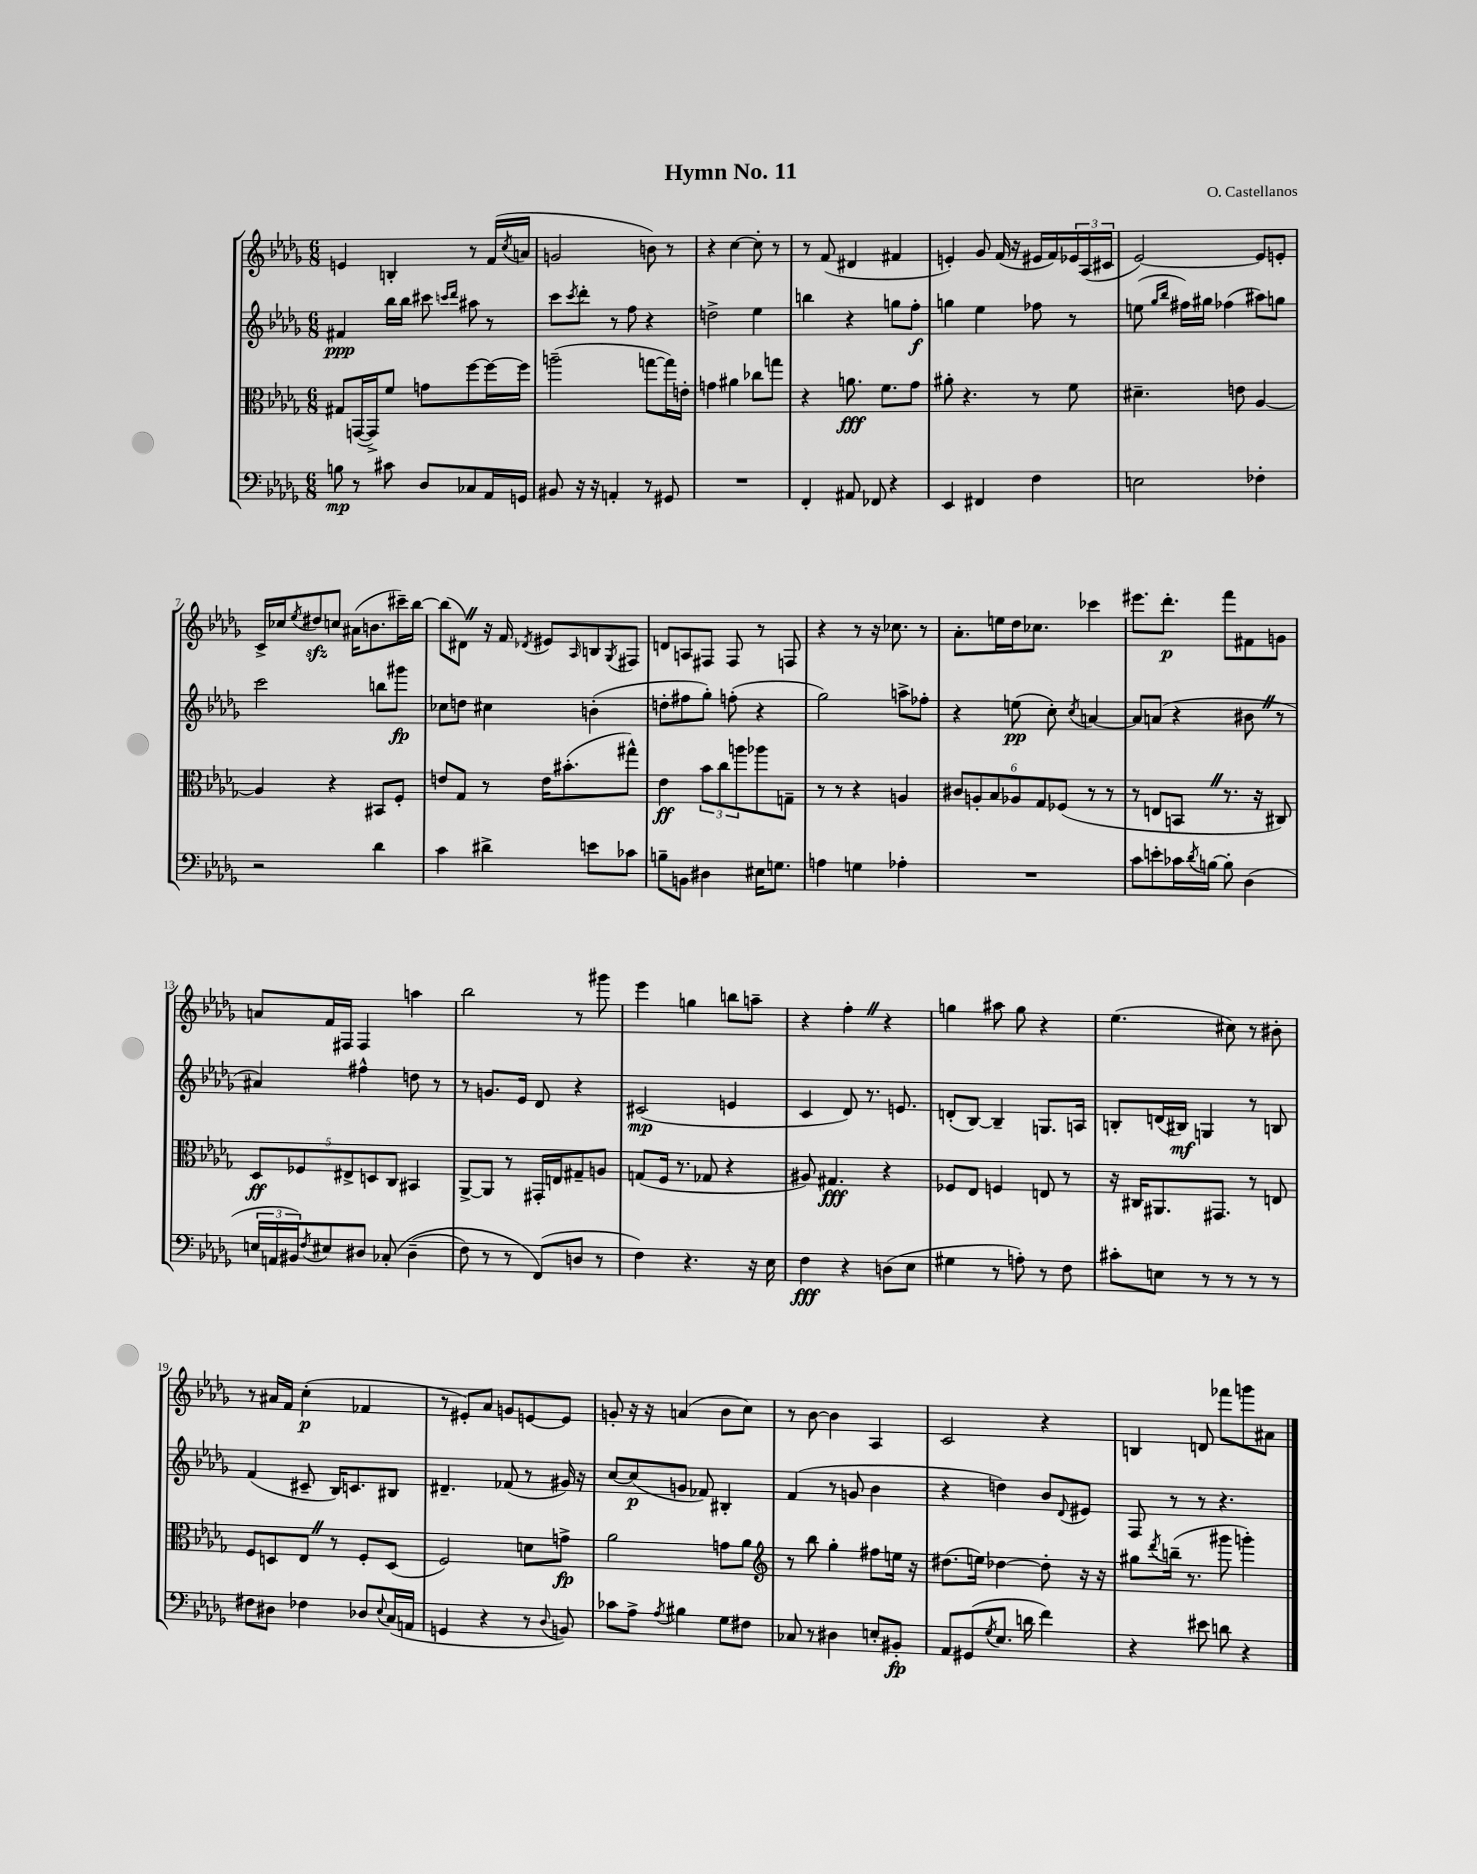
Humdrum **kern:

**kern	**kern	**kern	**kern
*staff4	*staff3	*staff2	*staff1
*clefF4	*clefC3	*clefG2	*clefG2
*k[b-e-a-d-g-]	*k[b-e-a-d-g-]	*k[b-e-a-d-g-]	*k[b-e-a-d-g-]
*M6/8	*M6/8	*M6/8	*M6/8
8B\	8G#/L	4f#/	4e/
8r	([16GG/L	.	.
.	16GG^/]J)	.	.
8c#\	8f/J	16bb-\LL	4B'/
.	.	16bb-\JJ	.
8D-/L	8g\L	8ccc#\	.
.	.	16qqccc/LL	.
.	.	16qqddd-/JJ	.
8C-/	[8ff\	8aa#\	8r
16AA-/L	16ff\_L	8r	(16f/LL
.	.	.	8qcc/
16GG/JJ	16ff\]JJ	.	16a/JJ
=	=	=	=
8BB#/	(2aa~\	8ccc\L	2g/
.	.	8qccc/	.
16r	.	8ddd-'\J	.
16r	.	.	.
4AA'/	.	8r	.
.	.	8ff\	.
8r	[8gg\L	4r	8b\)
8GG#/	16gg\]L)	.	8r
.	16e'\JJ	.	.
=	=	=	=
2.r	4g\	2dd^\	4r
.	4a#\	.	[4cc\
.	8cc-\L	4ee-\	8cc'\]
.	8gg\J	.	8r
=	=	=	=
4FF'/	4r	4bb\	8r
.	.	.	(8f/
8AA#/	8.a\	4r	4d#/
8FF-/	.	.	.
.	8.f\L	.	.
4r	.	8gg\L	4f#/
.	8g-\J	8ff'\J	.
=	=	=	=
4EE-/	8a#'\	4gg\	4e'/)
.	4.r	.	.
4FF#/	.	4ee-\	8g-/
.	.	.	(16f/
.	.	.	16r
4F\	8r	8ff-\	16e#/LL
.	.	.	16f/)
.	8f\	8r	24e-/
.	.	.	(24A-/
.	.	.	24c#/JJ
=	=	=	=
2E\	4.d#~\	(8ee\	[2e-/)
.	.	16qqgg-/LL	.
.	.	16qqbb-/JJ	.
.	.	16ff#\LL)	.
.	.	16gg#\JJ	.
.	.	(4ff-\	.
.	8e\	.	.
4F-'\	[4A-/	8aa#\L)	8e-/]L
.	.	8gg\J	8e'/J
=	=	=	=
2r	4A-/]	2ccc\	16c^/LL
.	.	.	16cc-/J
.	.	.	8qee-/
.	.	.	8dd#/
.	4r	.	8cc/J
.	.	.	(16a#\LK
.	.	.	8.b\
4d-\	8BB#/L	8bb\L	.
.	8F'/J	8ggg#\J	16ccc#~\L)
.	.	.	[16bb-\JJ
=	=	=	=
4c\	8e/L	8cc-\L	(8bb-\]L
.	8G-/J	8dd\J	8d#\J)
4d#^\	8r	4cc#\	16r
.	.	.	16f/
.	.	.	8qd-/
.	16e\LK	.	8e#/L
.	(8.b#'\	.	.
.	.	.	16qqA-/
8e\L	.	(4b'\	8B/
.	.	.	8qG-/
8c-\J	8gg#^^\J)	.	8F#/J
=	=	=	=
8B~\L	4e-\	8dd'\L	8d/L
8BB\J	.	8ff#\	8A/
4D#\	12b-\L	8gg-'\J)	8F#/J
.	12cc\	.	.
.	.	(8ff'\	8F#/
.	12aa\	.	.
16E#\LK	8aa-\	4r	8r
8.G\J	.	.	.
.	8G~\J	.	8F/
=	=	=	=
4A\	8r	2gg-\)	4r
.	8r	.	.
4G\	4r	.	8r
.	.	.	16r
.	.	.	8.cc-\
4A-'\	4A/	8aa^\L	.
.	.	8ff-'\J	8r
=	=	=	=
2.r	12c#/L	4r	8.a-'\L
.	12A'/	.	.
.	12B-/	.	.
.	.	.	16ee\L
.	12A-/	(8ee\	16dd-\J
.	.	.	8.cc-\J
.	12G-/	.	.
.	.	8cc'\)	.
.	(12F-/J	.	.
.	.	8qcc/	.
.	8r	[4a/	4ccc-\
.	8r	.	.
=	=	=	=
8c\L	8r	8a/]L	8.eee#\L
8e'\	8E/L	(8a/J	.
.	.	.	8.ddd-'\J
16c-\L	8BB/J	4r	.
8qd-/	.	.	.
[16B\JJ	.	.	.
8B'\]	8.r	.	8fff\L
(4D-\	.	8b#\	8f#\
.	16r	.	.
.	8C#/)	8r	8g\J
=	=	=	=
24E/LL	10D-/L	4a#/)	8a/L
24AA/	.	.	.
24BB#/J)	.	.	.
.	10F-/	.	.
8qF/	.	.	.
8E#/	.	.	16f/L
.	.	.	16F#/JJ
.	10E#^/	.	.
8D#/J	.	4ff#^^\	4F#/
.	10D/	.	.
&(8C-'/	.	.	.
.	10C/J	.	.
(4D#~\	4BB#/	8dd\	4aa\
.	.	8r	.
=	=	=	=
8F\)	[8AA-^/L	8r	2bb-\
8r	8AA-/]J	8.g/L	.
8r	8r	.	.
.	.	16e-/Jk	.
(8FF/L&)	16GG#'/LL	8d-/	.
.	16E/J	.	.
8D/J	8G#~/	4r	8r
8r	8A/J	.	8ggg#\
=	=	=	=
4F\)	(8G/L	(2c#/	4eee-\
.	16F/Jk	.	.
.	8.r	.	.
4.r	.	.	4gg\
.	8G-/	.	.
.	4r	4e/	8bb\L
16r	.	.	8aa~\J
16E-\	.	.	.
=	=	=	=
4F\	8A#/)	4c/	4r
.	4.G#/	.	.
4r	.	8d-/)	4ff'\
.	.	8.r	.
(8D\L	4r	.	4r
.	.	8.e/	.
8E-\J	.	.	.
=	=	=	=
4G#\	8F-/L	(8d'/L	4gg\
.	8E-/J	[8B-/J)	.
8r	4F/	4B-~/]	8aa#\
8A'\)	.	.	8gg\
8r	8E/	8.G/L	4r
8F\	8r	.	.
.	.	16A/Jk	.
=	=	=	=
8c#'\L	16r	8B'/L	(4.ee-\
.	16C#/LK	.	.
8E\J	8.AA#/	(16d/L	.
.	.	16B#/JJ)	.
8r	.	4G/	.
.	8.GG#/J	.	.
8r	.	.	8cc#\)
8r	8r	8r	8r
8r	8E/	8B/	8b#'\
=	=	=	=
8F#\L	8F/L	(4f/	8r
8D#\J	8D/	.	16a#/LL
.	.	.	16f/JJ
4F-\	8E-/J	8c#~/	(4cc'\
.	8r	16B-/LK)	.
.	.	8.c/	.
8D-/L	8F'/L	.	4f-/
8qqE-/	.	.	.
(16C/L	(8D/J	8B#/J	.
16AA/JJ	.	.	.
=	=	=	=
4GG/	2F/)	4.d#~/	8r
.	.	.	8e#'/L)
4r	.	.	8a-/J
.	.	(8f-/	8g/L
8r	8d\L	8r	[8e/
8qqD-/	.	.	.
8BB/)	8g^\J	16g#/)	8e/]J
.	.	16r	.
=	=	=	=
8c-\L	2a-\	[8cc/L	8g'/
8A-^\J	.	(8cc/]	16r
.	.	.	16r
8qA-/	.	.	.
4B#\	.	8g/J	(4a/
.	.	8f-/)	.
8G-\L	8g\L	4B#'/	8b-\L
8F#\J	8a-\J	.	8cc\J)
=	=	=	=
*	*clefG2	*	*
8C-/	8r	(4f/	8r
8r	8bb-\	.	[8b-\
4D#\	4gg-'\	8r	4b-\]
.	.	8g/	.
8E'/L	8ff#\L	4b-\	4A-/
8BB#'/J	16ee\Jk	.	.
.	16r	.	.
=	=	=	=
8AA-/L	(8.dd#\L	4r	2c/
(8GG#/	.	.	.
.	16ee\Jk)	.	.
8qG-/	.	.	.
8.E-/J	[4dd-\	4dd\)	.
16d\	.	.	.
4f\)	8dd-'\]	8b-/L	4r
.	.	8qqd-/	.
.	16r	8e#/J	.
.	16r	.	.
=	=	=	=
4r	8gg#\L	8F/	4B/
.	8qddd-/	.	.
.	(16bb~\Jk	8r	.
.	8.r	.	.
8e#\	.	8r	8d/
8d\	8ggg#\	4.r	8fff-\L
4r	4ggg'\)	.	8ggg\
.	.	.	8a#\J
==	==	==	==
*-	*-	*-	*-
